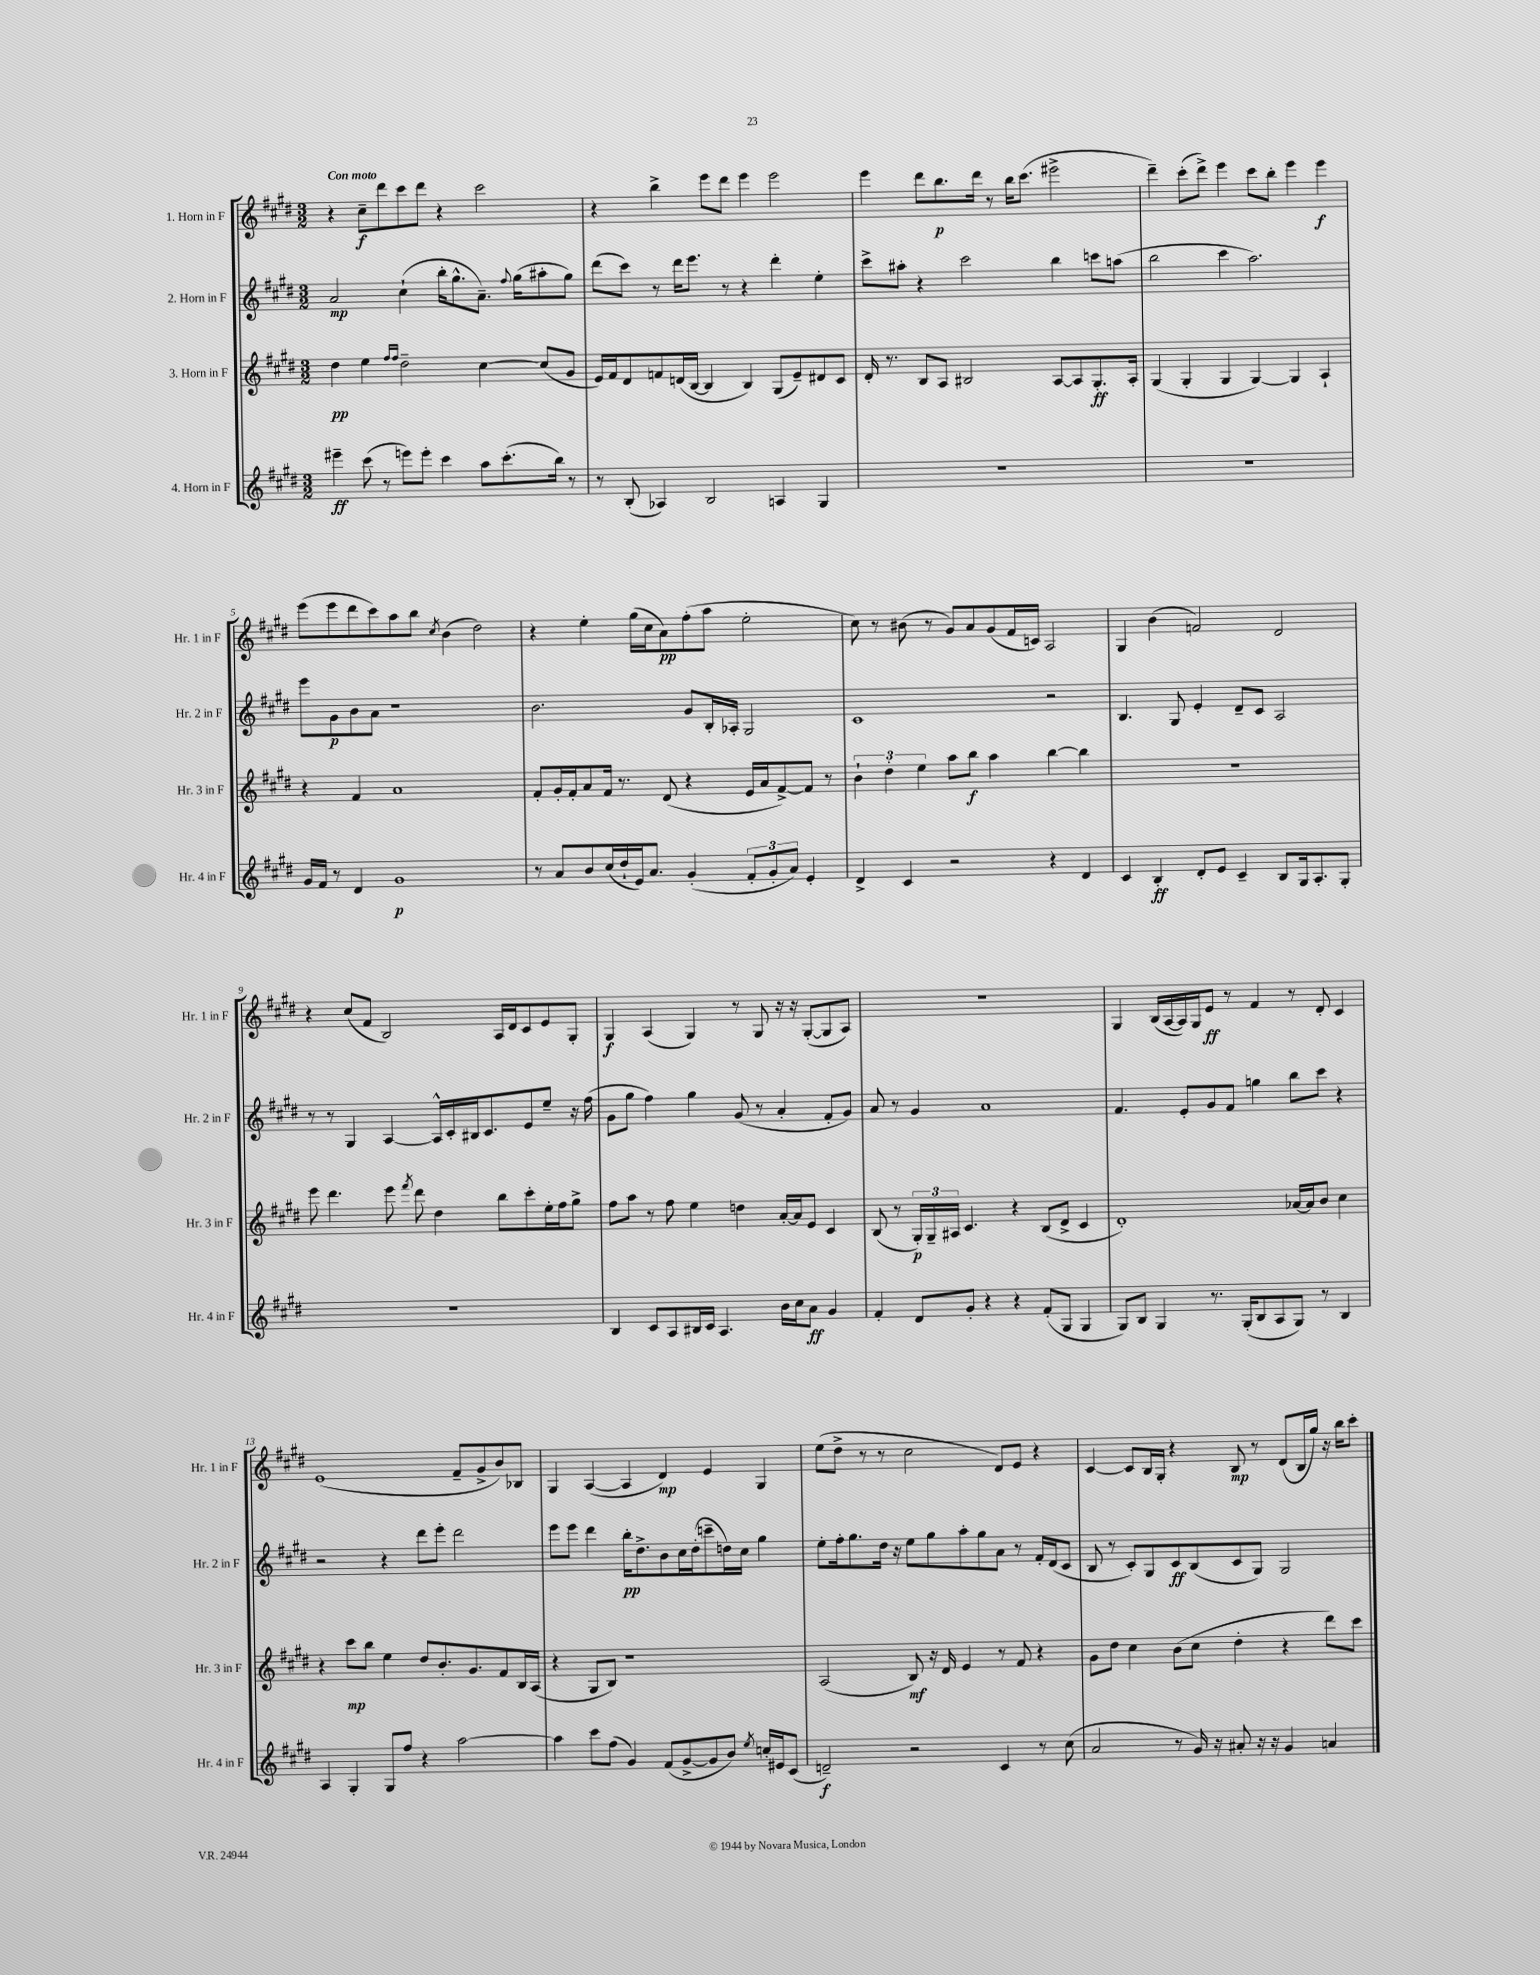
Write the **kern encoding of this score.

**kern	**kern	**kern	**kern
*staff4	*staff3	*staff2	*staff1
*clefG2	*clefG2	*clefG2	*clefG2
*k[f#c#g#d#]	*k[f#c#g#d#]	*k[f#c#g#d#]	*k[f#c#g#d#]
*M3/2	*M3/2	*M3/2	*M3/2
4eee#~\	4dd#\	2a/	4r
(8ccc#\	4ee\	.	8cc#~\L
8r	.	.	8ddd#\
.	16qqff#/LL	.	.
.	16qqff#/JJ	.	.
8eee\L)	2dd#~\	(4cc#`\	8ccc#\
8eee'\J	.	.	8ddd#\J
4ccc#\	.	16bb'\LK	4r
.	.	8.gg#^^\	.
8aa\L	[4cc#\	8.a~\J)	2ccc#\
(8.ccc#'\	.	.	.
.	.	8qqff#/	.
.	.	(16gg#\LK	.
.	(8cc#/]L	8aa#'\	.
16bb\Jk)	.	.	.
8r	8g#/J	8gg#\J)	.
=	=	=	=
8r	16e/LL)	(8ddd#\L	4r
.	16f#/J	.	.
(8B'/	8d#/	8ccc#\J)	.
4A-/)	8f/	8r	4bb^\
.	(16d/L	16ddd#\LK	.
.	[16B/JJ	8.eee\J	.
2B/	4B/]	.	8eee\L
.	.	8r	8ddd#\J
.	4B/)	4r	4eee\
4A/	(8G#/L	4ddd#'\	2eee\
.	8e~/)	.	.
4G#/	8d#/	4ee'\	.
.	8c#/J	.	.
=	=	=	=
1.r	16d#'/	8ccc#^\L	4eee\
.	8.r	.	.
.	.	8aa#'\J	.
.	8B/L	4r	8ddd#\L
.	8A/J	.	8.bb\
.	2B#/	2ccc#\	.
.	.	.	16ddd#\Jk
.	.	.	8r
.	.	.	16bb\LK
.	.	.	(8.ccc#\J
.	[8A/L	4bb\	2eee#^\
.	8A/]	.	.
.	8.G#'/	8ccc\L	.
.	.	(8aa\J	.
.	16A'/Jk	.	.
=	=	=	=
1.r	(4G#/	2bb\	4ddd#~\)
.	4G#'/	.	(8ccc#'\L
.	.	.	8ddd#^\J)
.	4G#/	4ccc#\	4eee\
.	[4G#/)	2.aa\)	8ccc#\L
.	.	.	8bb'\J
.	4G#/]	.	4eee\
.	4A`/	.	4eee\
=	=	=	=
16g#/LL	4r	8eee\L	(8eee\L
16f#/JJ	.	.	.
8r	.	8g#\	8eee\
4d#/	4f#/	8b\	8ddd#\
.	.	8a\J	8ccc#\)
1g#	1a	1r	8aa\
.	.	.	8bb\J
.	.	.	8qcc#/
.	.	.	(4b\
.	.	.	2dd#\)
=	=	=	=
8r	8f#'/L	2.b\	4r
8a/L	16g#'/L	.	.
.	16f#'/J	.	.
8b/	8a/	.	4ee'\
(16cc#/L	16f#/Jk	.	.
16dd#`/	8.r	.	.
16e/J)	.	.	(16gg#\LL
8.a/J	.	.	16cc#\J
.	(8d#/	.	8a\)
(4g#'/	4r	8g#/L	(8ff#'\
.	.	16B'/L	8aa\J
.	.	16A-'/JJ	.
12f#'/L	16e/LL	2G#/	2ee'\
.	16a/J	.	.
12g#'/	.	.	.
.	[8f#^/)	.	.
12a/J)	.	.	.
4e'/	8f#/]J	.	.
.	8r	.	.
=	=	=	=
4d#^/	6b`\	1c#	8cc#\)
.	.	.	8r
.	6dd#'\	.	.
4c#/	.	.	(8b#\
.	6ee\	.	.
.	.	.	8r
2r	8aa\L	.	8g#/L)
.	8bb\J	.	8a/
.	4aa\	.	(8g#/
.	.	.	16f#/L
.	.	.	16c/JJ)
4r	[4bb\	2r	2A/
4d#/	4bb\]	.	.
=	=	=	=
4c#/	1.r	4.B/	4G#/
4B'/	.	.	(4b\
.	.	8G#/	.
8d#'/L	.	4e'/	2f/)
8e/J	.	.	.
4c#~/	.	8d#~/L	.
.	.	8c#/J	.
8B/L	.	2A/	2d#/
16G#/k	.	.	.
8.A'/	.	.	.
8G#'/J	.	.	.
=	=	=	=
1.r	8eee\	8r	4r
.	4.ddd#\	8r	.
.	.	4G#/	(8cc#/L
.	.	.	8f#/J
.	8eee\	[4A/	2B/)
.	8qfff#/	.	.
.	8ddd#\	.	.
.	4dd#\	16A^^/]LL	.
.	.	16c#'/	.
.	.	16B#/J	.
.	.	8.c#/	.
.	8bb\L	.	16A/LL
.	.	.	16d#/J
.	8ccc#'\	8e/	8c#/
.	16ee'\L	8ee~/J	8e/
.	16ff#\J	.	.
.	8gg#^\J	16r	8G#'/J
.	.	(16ff#\	.
=	=	=	=
4B/	8ff#\L	8g#\L	4G#/
.	8aa\J	8gg#\J	.
8c#/L	8r	4ff#\)	(4A/
8A/	8ff#\	.	.
16B#/L	4ee\	4gg#\	4G#/)
16c#/JJ	.	.	.
4.A/	.	.	.
.	4dd\	(8g#/	8r
.	.	8r	8G#/
16b\LL	[16a'/LL	4a'/	16r
16cc#\J	16a/]J	.	16r
8a\J	8e/J	.	([8G#'/L
4g#/	4c#/	8f#'/L	8G#/]
.	.	8g#/J)	8A/J)
=	=	=	=
4f#'/	(8B/	8a/	1.r
.	8r	8r	.
8d#/L	24G#'/LL)	4g#/	.
.	24G#~/	.	.
.	24A#/JJ	.	.
8g#'/J	4.c#/	.	.
4r	.	1a	.
4r	4r	.	.
(8f#'/L	(8B/L	.	.
8G#/J	8d#^/J	.	.
4G#/	4c#/	.	.
=	=	=	=
8G#/L)	1d#')	4.f#/	4G#/
8B/J	.	.	.
4G#/	.	.	(16B/LL
.	.	.	[16A/
.	.	8e'/L	16A/])
.	.	.	16G#/J
8.r	.	8g#/	8e/J
.	.	8f#/J	8r
(16G#'/LK	.	.	.
8B/	.	4gg\	4f#/
8A/	.	.	.
8G#/J)	[16a-/LL	8bb\L	8r
.	16a-/]J	.	.
8r	8b/J	8ccc#\J	8d#'/
4B/	4cc#\	4r	4c#/
=	=	=	=
4A/	4r	2r	(1e
4G#'/	8ccc#\L	.	.
.	8bb\J	.	.
8G#/L	4ee\	4r	.
8ff#/J	.	.	.
4r	8dd#/L	8ddd#\L	.
.	8.b'/	8eee'\J	.
[2aa\	.	2ddd#\	8f#~/L
.	8.g#/	.	.
.	.	.	8g#^/
.	8f#/	.	8b/)
.	16B/L	.	8B-/J
.	(16A/JJ	.	.
=	=	=	=
4aa\]	4r	8eee\L	4G#/
.	.	8eee\J	.
8ccc#\L	8G#/L	4ddd#\	([4A/
(8ff#\J	8B/J)	.	.
4g#/)	1r	16bb'\LK	4A/]
.	.	8.dd#^\	.
(8f#/L	.	8b\	4d#/)
[8g#^/	.	16cc#\L	.
.	.	(16dd#'\J	.
8g#/]	.	8ccc~\	4e/
8b/J)	.	16dd\L)	.
.	.	16cc#\JJ	.
8qee/	.	.	.
16cc'/LL	.	4gg#\	4G#/
16e#/J	.	.	.
(8c#/J	.	.	.
=	=	=	=
2d~/)	(2A/	8ee'\L	(8ee\L
.	.	16ff#'\k	8dd#^\J
.	.	8.gg#\	.
.	.	.	8r
.	.	16dd#\Jk	8r
.	.	16r	.
2r	8B/)	8ee\L	2cc#\
.	16r	8gg#\	.
.	16d#/	.	.
.	4e/	8aa'\	.
.	.	8gg#\	.
4c#/	8r	8a\J	8d#/L)
.	8f#/	8r	8e/J
8r	4r	16f#'/LL	4r
.	.	(16d#/J	.
(8cc#\	.	8c#/J	.
=	=	=	=
2a/	8g#\L	8B/	[4c#/
.	8dd#\J	8r	.
.	4cc#\	8c#'/L)	8c#/]L
.	.	8G#/	16B/L
.	.	.	16G#'/JJ
8r	(8b\L	8c#/	4r
16g#/)	8cc#\J	(8B/	.
16r	.	.	.
8a#'/	4dd#'\	8c#/	8B/
16r	.	8G#/J)	8r
16r	.	.	.
4g#/	4r	2G#/	(8d#/L
.	.	.	16B/L
.	.	.	16gg#/JJ)
4a/	8ddd#\L)	.	16r
.	.	.	16bb\LK
.	8ccc#\J	.	8ccc#'\J
==	==	==	==
*-	*-	*-	*-
